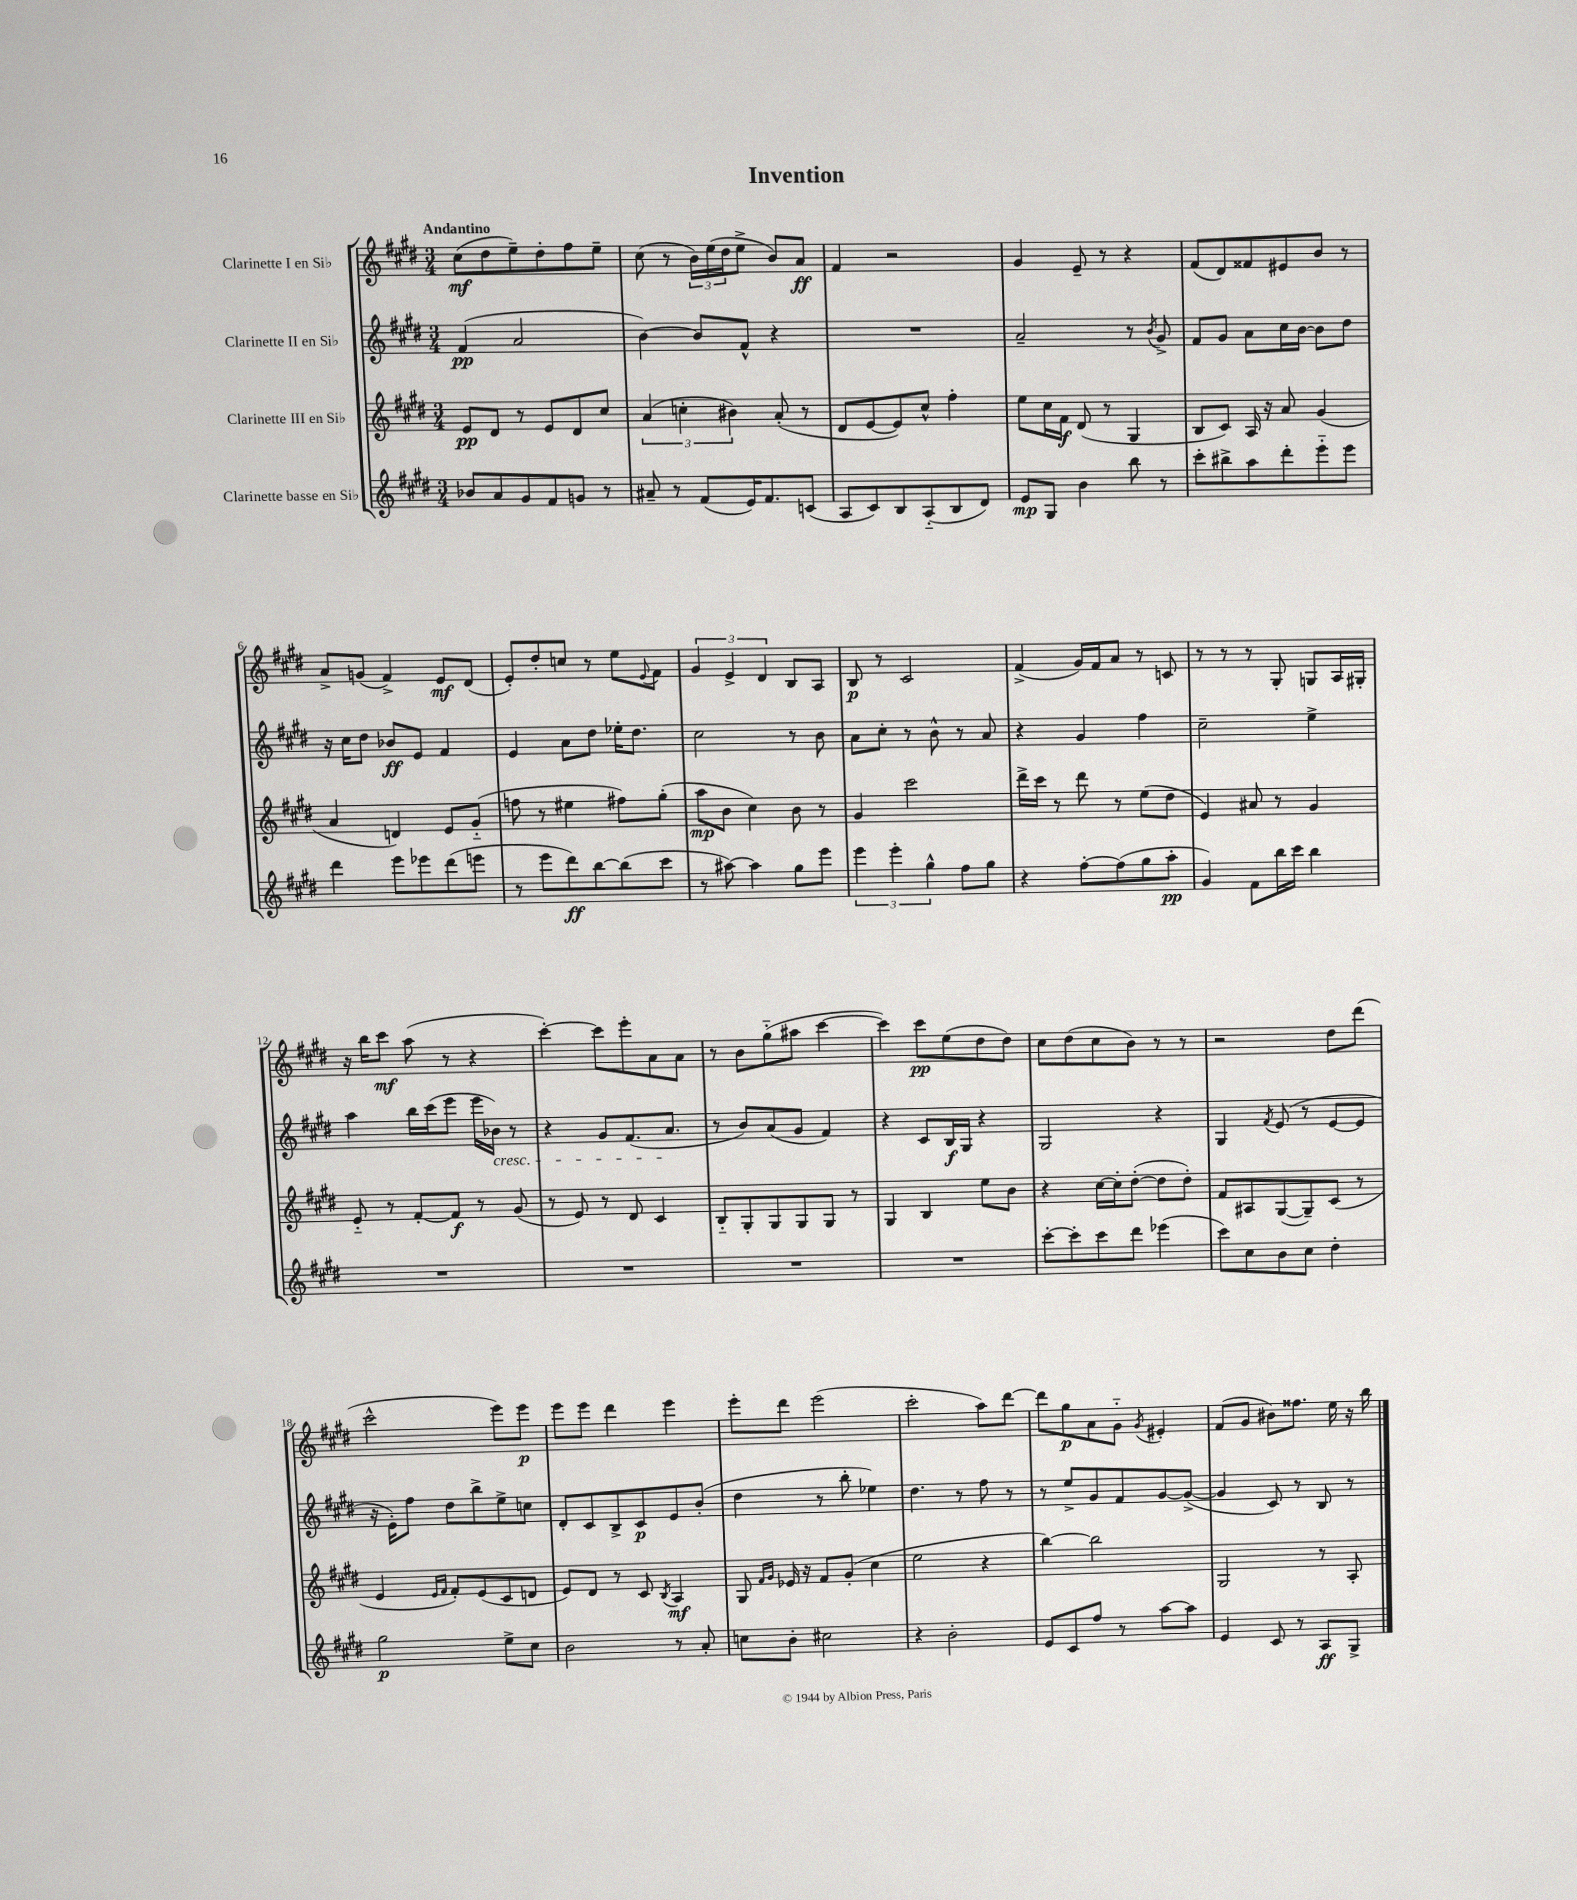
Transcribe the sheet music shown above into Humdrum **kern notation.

**kern	**kern	**kern	**kern
*staff4	*staff3	*staff2	*staff1
*clefG2	*clefG2	*clefG2	*clefG2
*k[f#c#g#d#]	*k[f#c#g#d#]	*k[f#c#g#d#]	*k[f#c#g#d#]
*M3/4	*M3/4	*M3/4	*M3/4
8b-/L	8e/L	(4f#/	(8cc#\L
8a/	8d#/J	.	8dd#\
8g#/	8r	2a/	8ee~\)
8f#/	8e/L	.	8dd#'\
8g/J	8d#/	.	8ff#\
8r	8cc#/J	.	8ee~\J
=	=	=	=
8a#~/	(6a/	[4b\)	(8cc#\
8r	.	.	8r
.	6cc'\	.	.
(8f#/L	.	8b/]L	24b\LL)
.	.	.	(24ee\
.	6b#\)	.	24dd#\J
16e/K)	.	8f#^^/J	8ee^\J
8.f#/	.	.	.
.	(8a'/	4r	8b/L)
(8c/J	8r	.	8a/J
=	=	=	=
8A/L	8d#/L	2.r	4f#/
8c#/)	[8e/	.	.
8B/	8e/])	.	2r
(8A'~/	8cc#^^/J	.	.
8B/	4ff#'\	.	.
8d#/J)	.	.	.
=	=	=	=
8e/L	8ee\L	2a~/	4g#/
8G#/J	16cc#\L	.	.
.	16f#\JJ	.	.
4b\	(8d#/	.	8e~/
.	8r	.	8r
8bb\	4G#/	8r	4r
.	.	8qb/	.
8r	.	8g#^/	.
=	=	=	=
8ccc#'\L	8B/L	8f#/L	(8f#/L
8bb#^\	8c#/J)	8g#/J	8d#/)
8aa\	16A/	8a\L	8f##/
.	16r	.	.
8ddd#'\	8a/	16cc#\L	8e#/
.	.	[16b\JJ	.
8eee'~\	(4g#/	8b\]L	8b/J
8eee\J	.	8dd#\J	8r
=	=	=	=
4ddd#\	4a/	16r	8a^/L
.	.	16cc#\LK	.
.	.	8dd#\J	(8g/J
8eee\L	4d/)	8b-/L	4f#^/)
8eee-\	.	8e/J	.
(8ddd#\	8e/L	4f#/	8e/L
8eee\J	(8g#'~/J	.	(8d#/J
=	=	=	=
8r	8ff\	4e/	8e'/L)
8eee\L	8r	.	8dd#'/
8ddd#\)	4ee#\	8a\L	8cc/J
[8bb\	.	8dd#\J	8r
(8bb\]	8ff#\L)	16ee-'\LK	8ee\L
.	.	8.dd#\J	.
.	.	.	8qqe/
8ccc#\J	(8gg#'\J	.	8f#\J
=	=	=	=
8r	8aa\L	2cc#\	6g#/
[8aa#\)	8b\J	.	.
.	.	.	6e^/
4aa#\]	4cc#\)	.	.
.	.	.	6d#/
8gg#\L	8b\	8r	8B/L
8eee\J	8r	8b\	8A/J
=	=	=	=
6eee\	4g#/	8a\L	8B/
.	.	8cc#'\J	8r
6eee'\	.	.	.
.	2ccc#\	8r	2c#/
6gg#^^\	.	.	.
.	.	8b^^\	.
8ff#\L	.	8r	.
8gg#\J	.	8a/	.
=	=	=	=
4r	16ddd#^\LL	4r	(4f#^/
.	16ccc#\JJ	.	.
.	8r	.	.
[8ff#'\L	8ddd#\	4g#/	16g#/LL)
.	.	.	16f#/J
(8ff#\]	8r	.	8a/J
8gg#\	(8ee\L	4ff#\	8r
8aa'\J	8dd#\J	.	8c/
=	=	=	=
4g#/)	4e/)	2cc#~\	8r
.	.	.	8r
8f#\L	8a#/	.	8r
16bb\L	8r	.	8G#'/
16ccc#\JJ	.	.	.
4bb\	4g#/	4ee^\	8G/L
.	.	.	16A/L
.	.	.	16G#'/JJ
=	=	=	=
2.r	8e'~/	4aa\	16r
.	.	.	16bb\LK
.	8r	.	8ccc#\J
.	[8f#'/L	16bb\LL	(8aa\
.	.	(16ccc#\J	.
.	8f#/]J	8eee\J	8r
.	8r	16eee\LL	4r
.	.	16b-\JJ)	.
.	(8g#/	8r	.
=	=	=	=
2.r	8r	4r	[4ccc#'\)
.	8e/)	.	.
.	8r	8g#/L	8ccc#\]L
.	8d#/	(8.f#/	8eee'\
.	4c#/	.	8a\
.	.	8.a/J	.
.	.	.	8a\J
=	=	=	=
2.r	8B'~/L	8r	8r
.	8G#'/	8b/L)	8b\L
.	8G#/	(8a/	(8gg#'~\
.	8G#/	8g#/J	8aa#\J
.	8G#/J	4f#/)	[4ccc#\
.	8r	.	.
=	=	=	=
2.r	4G#/	4r	4ccc#\])
.	4B/	8c#/L	8ccc#\L
.	.	16B/L	(8ee\
.	.	16G#/JJ	.
.	8ee\L	4r	8dd#\
.	8b\J	.	8dd#\J)
=	=	=	=
[8ccc#'\L	4r	2G#/	8cc#\L
8ccc#'\]	.	.	(8dd#\
8ccc#\	[16cc#\LL	.	8cc#\
.	16cc#'\]J	.	.
8ddd#\J	([8dd#'\J	.	8b\J)
(4eee-\	8dd#\]L	4r	8r
.	8dd#'\J)	.	8r
=	=	=	=
8ccc#\L)	8f#/L	4G#/	2r
8cc#\	8A#/	.	.
.	.	8qf#/	.
8b\	([8G#/	(8e/	.
8cc#\J	8G#~/])	8r	.
4dd#'\	(8c#/J	[8e/L	8dd#\L
.	8r	8e/]J	(8ddd#\J
=	=	=	=
2gg#\	4e/	16r	2ccc#^^\
.	.	16e'\LK)	.
.	.	8ff#\J	.
.	16qqe/LL	.	.
.	16qqf#/JJ	.	.
.	8f#'/L)	8dd#\L	.
.	(8e/	8bb^\	.
8ee^\L	8c#/	8ee^\	8eee\L)
8cc#\J	8d/J	8cc\J	8eee\J
=	=	=	=
2b\	8e/L)	8d#'/L	8eee\L
.	8d#/J	8c#/	8eee\J
.	8r	8B^/	4ddd#\
.	8c#/	8c#/	.
.	8qB/	.	.
8r	4A/	8e/	4eee\
8a'/	.	(8b'/J	.
=	=	=	=
8cc\L	8G#/	4dd#\	8eee'\L
.	16qqf#/LL	.	.
.	16qqg#/JJ	.	.
8b'\J	16e-/	.	8ddd#\J
.	16r	.	.
2cc#\	8f#/L	8r	(2eee\
.	(8g#'/J	8bb'\	.
.	4cc#\	4ee-\)	.
=	=	=	=
4r	2ee\	4.dd#\	2ccc#'\
2b'\	.	.	.
.	.	8r	.
.	4r	8ff#\	8aa\L)
.	.	8r	[8ddd#\J
=	=	=	=
8e/L	[4bb\)	8r	8ddd#\]L
8c#/	.	8ee^/L	8gg#\
8ff#/J	2bb\]	8g#/	8a\
8r	.	8f#/	8g#'~\J
.	.	.	8qg#/
[8aa\L	.	[8g#/	4e#'/
8aa\]J	.	(8g#^/_J	.
=	=	=	=
4e/	2G#/	4g#/]	(8f#/L
.	.	.	8g#/J
8c#/	.	8c#/)	8b#\L)
8r	.	8r	8.ff##\J
8A/L	8r	8B/	.
.	.	.	16ee\
8G#^/J	8A'/	8r	16r
.	.	.	16bb\
==	==	==	==
*-	*-	*-	*-
